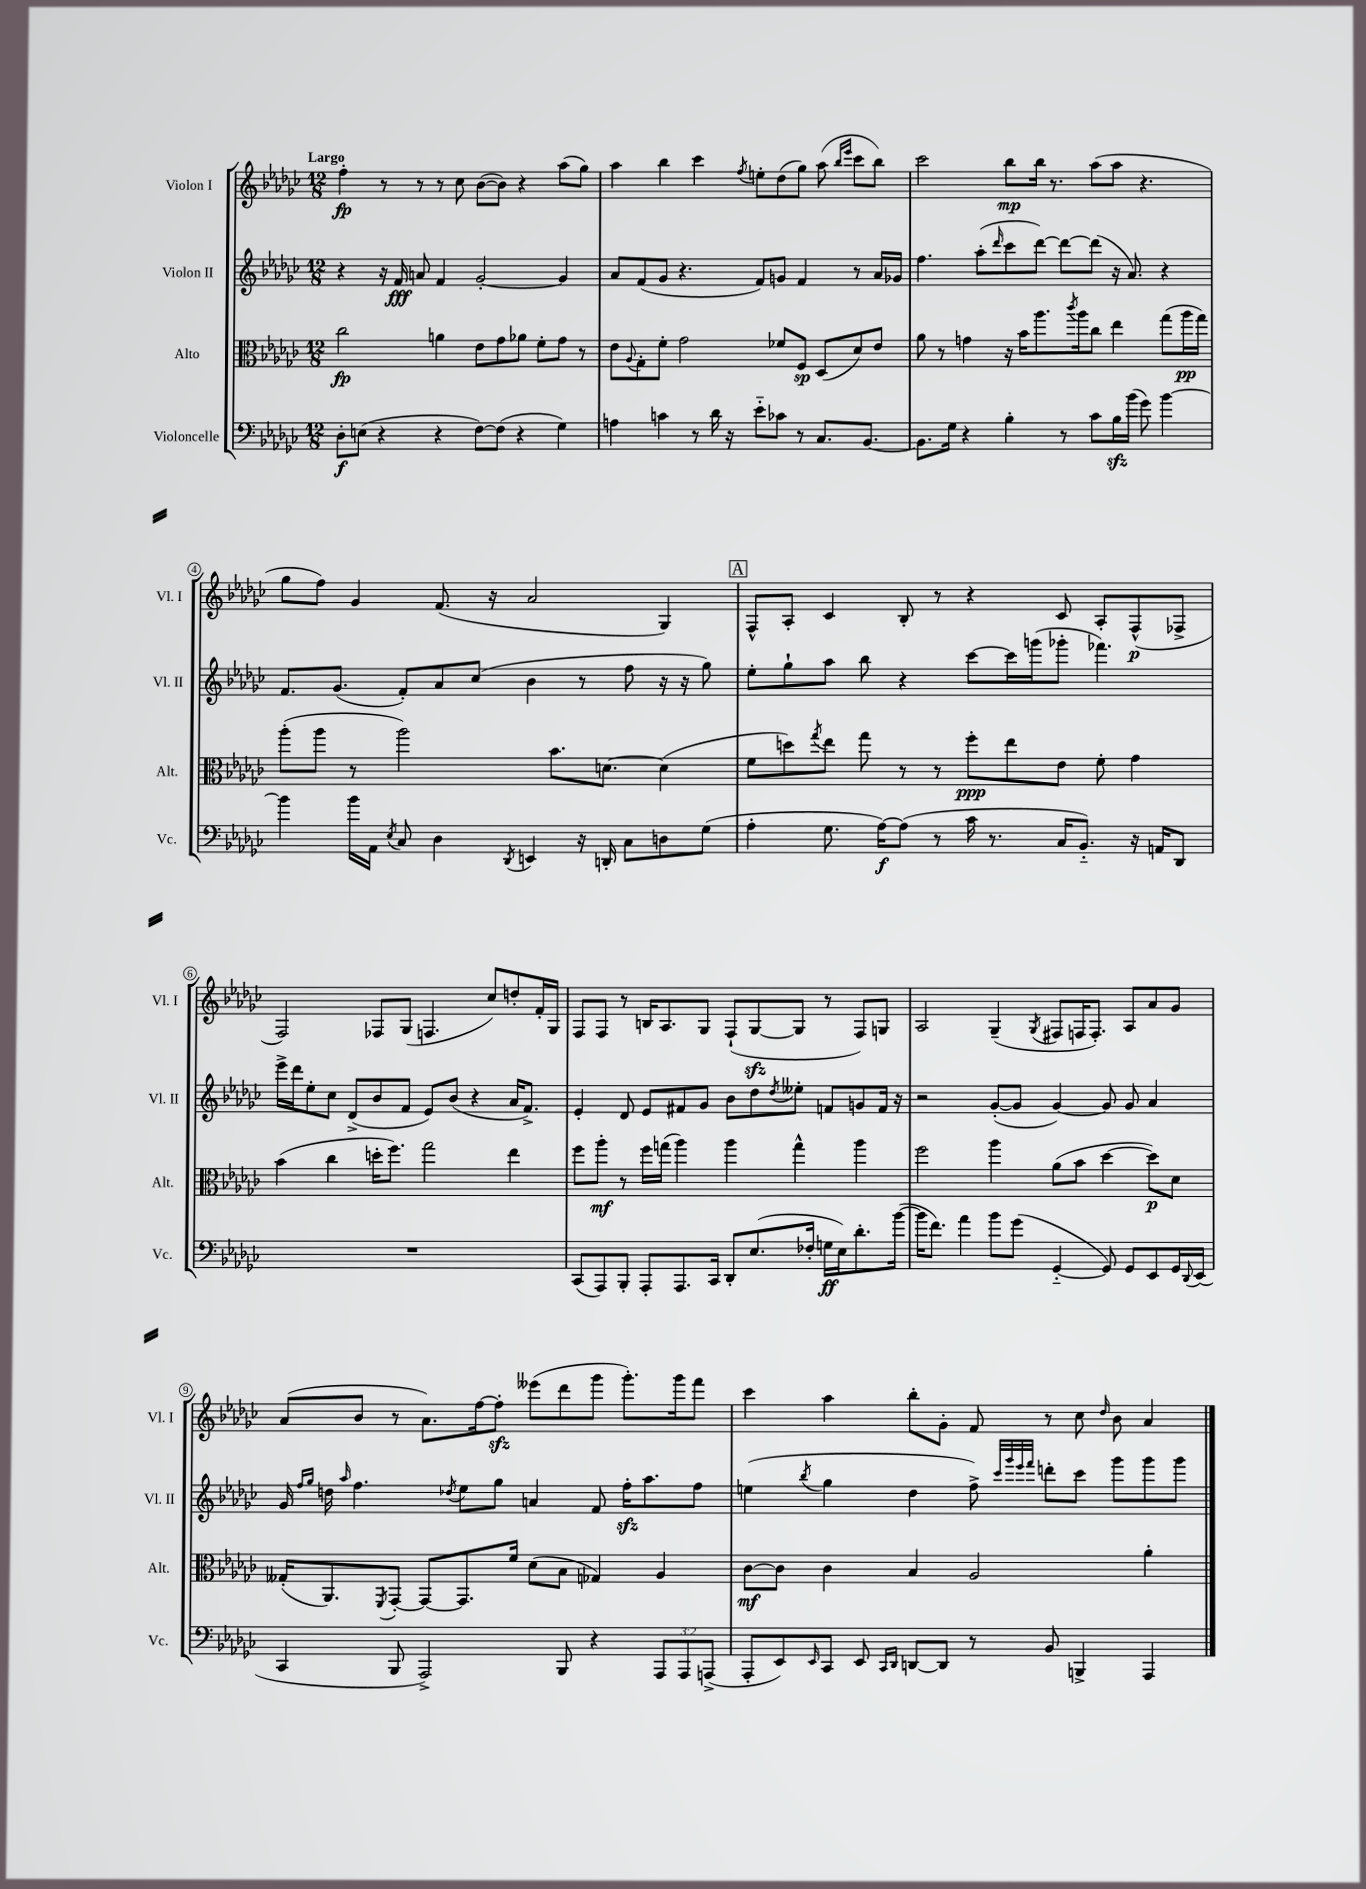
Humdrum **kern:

**kern	**dynam	**kern	**dynam	**kern	**dynam	**kern	**dynam
*part4	*part4	*part3	*part3	*part2	*part2	*part1	*part1
*staff4	*staff4	*staff3	*staff3	*staff2	*staff2	*staff1	*staff1
*I"Violoncelle	*	*I"Alto	*	*I"Violon II	*	*I"Violon I	*
*I'Vc.	*	*I'Alt.	*	*I'Vl. II	*	*I'Vl. I	*
*clefF4	*	*clefC3	*	*clefG2	*	*clefG2	*
*k[b-e-a-d-g-c-]	*	*k[b-e-a-d-g-c-]	*	*k[b-e-a-d-g-c-]	*	*k[b-e-a-d-g-c-]	*
*M12/8	*	*M12/8	*	*M12/8	*	*M12/8	*
=1	=1	=1	=1	=1	=1	=1	=1
!	!	!	!	!	!	!LO:TX:a:B:t=Largo	!
8D-'\L	f	2cc-\	fp	4r	.	4ff'\	fp
(8En\J	.	.	.	.	.	.	.
4r	.	.	.	16r	.	8r	.
.	.	.	.	16f/	fff	.	.
.	.	.	.	8an/	.	8r	.
4r	.	4an\	.	4f/	.	8r	.
.	.	.	.	.	.	8cc-\	.
[8F\L)	.	8e-\L	.	[2g-'/	.	([8b-\L	.
(8F\J]	.	8g-\	.	.	.	8b-\J])	.
4r	.	8a-X\J	.	.	.	4r	.
.	.	8f'\L	.	.	.	.	.
4G-\)	.	8g-\J	.	4g-/]	.	(8aa-\L	.
.	.	8r	.	.	.	8gg-\J)	.
=2	=2	=2	=2	=2	=2	=2	=2
4An\	.	8e-\L	.	8a-/L	.	4aa-\	.
.	.	8qqA-/	.	.	.	.	.
.	.	8G-'\	.	(8f/	.	.	.
4cn\	.	8f'\J	.	8g-/J	.	4bb-\	.
.	.	2g-\	.	4.r	.	.	.
8r	.	.	.	.	.	4ccc-\	.
16d-\	.	.	.	.	.	.	.
16r	.	.	.	.	.	.	.
.	.	.	.	.	.	8qff/	.
8e-\L	.	.	.	8f/L)	.	8een'\L	.
8c-X\J	.	8f-X/L	.	8gn/J	.	(8dd-\	.
8r	.	8F/J	sp	4f/	.	8gg-\J)	.
8.C-/L	.	(8D-/L	.	.	.	(8aa-\	.
.	.	.	.	.	.	16qqbb-/LL	.
.	.	.	.	.	.	16qqeee-/JJ	.
.	.	8d-/)	.	8r	.	8ccc-\L	.
[8.BB-/J	.	.	.	.	.	.	.
.	.	8e-/J	.	16a-/LL	.	8bb-\J)	.
.	.	.	.	16g-X/JJ	.	.	.
=3	=3	=3	=3	=3	=3	=3	=3
8.BB-\L]	.	8a-\	.	4.ff\	.	2ccc-\	.
.	.	8r	.	.	.	.	.
16G-\Jk	.	.	.	.	.	.	.
4r	.	4gn\	.	.	.	.	.
.	.	.	.	(8aa-'\L	.	.	.
.	.	.	.	16qqddd-/	.	.	.
4B-'\	.	16r	.	8ccc-\	.	8bb-\L	mp
.	.	16b-\KL	.	.	.	.	.
.	.	8.aa-\	.	[8ddd-\J)	.	16bb-\Jk	.
.	.	.	.	.	.	8.r	.
8r	.	.	.	8ddd-\L_	.	.	.
.	.	8qccc-/	.	.	.	.	.
.	.	16aa-\k	.	.	.	.	.
8c-\L	.	8cc-\J	.	(8ddd-\J]	.	(8aa-\L	.
16B-zz\L	.	4ee-\	.	16r	.	8aa-\J	.
(16b-\JJ	.	.	.	8.a-/)	.	.	.
8g-\)	.	.	.	.	.	4.r	.
[4b-\	.	(8gg-\L	.	4r	.	.	.
.	.	16aa-\L	pp	.	.	.	.
.	.	16gg-\JJ)	.	.	.	.	.
!!LO:LB:g=z
=4	=4	=4	=4	=4	=4	=4	=4
4b-\]	.	(8aa-'\L	.	8.f/L	.	8gg-\L	.
.	.	8aa-\J	.	.	.	8ff\J)	.
.	.	.	.	(8.g-/J	.	.	.
16b-\LL	.	8r	.	.	.	4g-/	.
16AA-\JJ	.	.	.	.	.	.	.
8qE-/	.	.	.	.	.	.	.
8C-/	.	2aa-\)	.	8f'/L)	.	.	.
4D-\	.	.	.	8a-/	.	(8.f/	.
.	.	.	.	(8cc-/J	.	.	.
.	.	.	.	.	.	16r	.
8qDD-/	.	.	.	.	.	.	.
4EEn/	.	.	.	4b-\	.	2a-/	.
.	.	8.b-\L	.	.	.	.	.
16r	.	.	.	8r	.	.	.
16DDn'/	.	[8.dn\J	.	.	.	.	.
8C-\L	.	.	.	8ff\	.	.	.
8Dn\	.	(4d\]	.	16r	.	4G-/)	.
.	.	.	.	16r	.	.	.
(8G-\J	.	.	.	8gg-\)	.	.	.
!!LO:REH:place=s1:t=A
=5	=5	=5	=5	=5	=5	=5	=5
4A-'\	.	8f\L	.	8ee-'\L	.	8F^^/L	.
.	.	8ddn\)	.	8gg-`\	.	8A-'/J	.
.	.	8qgg-/	.	.	.	.	.
8.G-\	.	8ee-\J	.	8aa-\J	.	4c-/	.
.	.	8gg-\	.	8bb-\	.	.	.
[16A-\KL)	f	.	.	.	.	.	.
(8A-\J]	.	8r	.	4r	.	8B-'/	.
8r	.	8r	.	.	.	8r	.
16c-\	.	8ff'\L	ppp	[8ccc-\L	.	4r	.
8.r	.	.	.	.	.	.	.
.	.	8ee-\	.	16ccc-\L]	.	.	.
.	.	.	.	(16gggn\J	.	.	.
16C-/KL	.	8e-\J	.	8ggg-X'\J	.	8c-/	.
8.BB-/J)	.	.	.	.	.	.	.
.	.	8f'\	.	4.fff-X\)	.	8A-'/L	.
16r	.	4g-\	.	.	.	(8F^^/	p
16AAn/KL	.	.	.	.	.	.	.
8DD-/J	.	.	.	.	.	8F-X^/J	.
!!LO:LB:g=z
=6	=6	=6	=6	=6	=6	=6	=6
1.r	.	(4b-\	.	16eee-^\LL	.	2F/)	.
.	.	.	.	16ddd-\J	.	.	.
.	.	.	.	8ee-'\	.	.	.
.	.	4cc-\	.	8cc-\J	.	.	.
.	.	.	.	(8d-^/L	.	.	.
.	.	16ddn'\KL	.	8b-/	.	8F-X/L	.
.	.	8.ff\J)	.	.	.	.	.
.	.	.	.	8f/J	.	(8G-/J	.
.	.	2gg-\	.	8e-/L)	.	4.Fn/	.
.	.	.	.	(8b-/J	.	.	.
.	.	.	.	4r	.	.	.
.	.	.	.	.	.	8cc-/L)	.
.	.	4ee-\	.	16a-/KL	.	8ddn'/	.
.	.	.	.	8.f^/J)	.	.	.
.	.	.	.	.	.	16f'/L	.
.	.	.	.	.	.	16G-/JJ	.
=7	=7	=7	=7	=7	=7	=7	=7
(8CC-/L	.	8ff\L	.	4e-'/	.	8F/L	.
8AAA-/)	.	8aa-'\J	mf	.	.	8F/J	.
8BBB-'/J	.	8r	.	8d-/	.	8r	.
8AAA-'/L	.	16ff\LL	.	8e-/L	.	16Bn/KL	.
.	.	(16ggn\JJ	.	.	.	8.A-/	.
8.AAA-/	.	4aa-\)	.	8f#X/	.	.	.
.	.	.	.	8g-/J	.	8G-/J	.
16CC-/Jk	.	.	.	.	.	.	.
8DD-'/L	.	4aa-\	.	8b-\L	.	(8F`/L	.
(8.E-/	.	.	.	8dd-\	.	[8G-zz/	.
.	.	.	.	8qdd-/	.	.	.
.	.	4gg^^\	.	8ee--X'\J	.	8G-/J]	.
16F-X'/Jk	.	.	.	.	.	.	.
16Gn\LL	ff	.	.	8fn/L	.	8r	.
16E-\J)	.	.	.	.	.	.	.
8.d-'\	.	4aa-\	.	8gn/	.	8F/L)	.
.	.	.	.	16f/Jk	.	8Gn/J	.
([16b-\Jk	.	.	.	16r	.	.	.
=8	=8	=8	=8	=8	=8	=8	=8
16b-\KL]	.	2ff\	.	2r	.	2A-/	.
8.f\J)	.	.	.	.	.	.	.
4a-\	.	.	.	.	.	.	.
8b-\L	.	4aa-\	.	([8g-'/L	.	(4G-~/	.
(8g-\J	.	.	.	8g-/J]	.	.	.
.	.	.	.	.	.	8qG-/	.
[4GG-/	.	(8a-\L	.	[4g-/)	.	8F#X/L	.
.	.	8b-\J	.	.	.	16Fn/K	.
.	.	.	.	.	.	8.F'/J)	.
8GG-/])	.	[4dd-\	.	8g-/]	.	.	.
8GG-/L	.	.	.	8g-/	.	8A-/L	.
8EE-/	.	8dd-\L])	p	4a-/	.	8a-/	.
16GG-/L	.	8d-\J	.	.	.	8g-/J	.
8qqDD-/	.	.	.	.	.	.	.
(16EE-/JJ	.	.	.	.	.	.	.
!!LO:LB:g=z
=9	=9	=9	=9	=9	=9	=9	=9
4CC-/	.	(16G--X'/KL	.	16g-/	.	(8a-/L	.
.	.	.	.	16qqff/LL	.	.	.
.	.	.	.	16qqgg-/JJ	.	.	.
.	.	8.AA-/)	.	16ddn\	.	.	.
.	.	.	.	16qqaa-/	.	.	.
.	.	.	.	4.ff\	.	8b-/J	.
.	.	8qFF/	.	.	.	.	.
8BBB-/	.	[8GG-'/J	.	.	.	8r	.
2AAA-^/)	.	8GG-/L_	.	.	.	8.a-\L)	.
.	.	.	.	8qdd-X/	.	.	.
.	.	8.GG-/]	.	8ee-\L	.	.	.
.	.	.	.	.	.	[16ff\k	.
.	.	.	.	8gg-\J	.	8ffzz'\J]	.
.	.	16f/Jk	.	.	.	.	.
.	.	(8d-\L	.	4an/	.	(8eee--X\L	.
8BBB-/	.	8B-\J	.	.	.	8ddd-\	.
4r	.	4G-X/)	.	8f/	.	8ggg-\J	.
.	.	.	.	16ffzz'\KL	.	8.ggg-'\L)	.
.	.	.	.	8.aa-\	.	.	.
12AAA-/L	.	4A-/	.	.	.	.	.
.	.	.	.	.	.	16ggg-\k	.
12AAA-/	.	.	.	.	.	.	.
.	.	.	.	8ff\J	.	8fff\J	.
(12AAAn^/J	.	.	.	.	.	.	.
=10	=10	=10	=10	=10	=10	=10	=10
8AAA-'/L	.	[8c-\L	mf	(4een\	.	4ccc-\	.
8EE-/)	.	8c-\J]	.	.	.	.	.
16qqEE-/	.	.	.	8qbb-/	.	.	.
8CC-/J	.	4c-\	.	4gg-\	.	4aa-\	.
8EE-/	.	.	.	.	.	.	.
16qqCC-/LL	.	.	.	.	.	.	.
16qqDD-/JJ	.	.	.	.	.	.	.
[8DDn/L	.	4B-/	.	4dd-\	.	8bb-'\L	.
8DD/J]	.	.	.	.	.	8g-'\J	.
8r	.	2A-/	.	8ff^\)	.	8f/	.
.	.	.	.	32qqccc-/LLL	.	.	.
.	.	.	.	32qqggg-/	.	.	.
.	.	.	.	32qqeee-/	.	.	.
.	.	.	.	32qqfff/JJJ	.	.	.
8BB-/	.	.	.	8dddn'\L	.	8r	.
4BBBn^/	.	.	.	8ccc-\J	.	8cc-\	.
.	.	.	.	.	.	16qqdd-/	.
.	.	.	.	8ggg-\L	.	8b-\	.
4AAA-/	.	4a-'\	.	8ggg-\	.	4a-/	.
.	.	.	.	8ggg-\J	.	.	.
==	==	==	==	==	==	==	==
*-	*-	*-	*-	*-	*-	*-	*-
